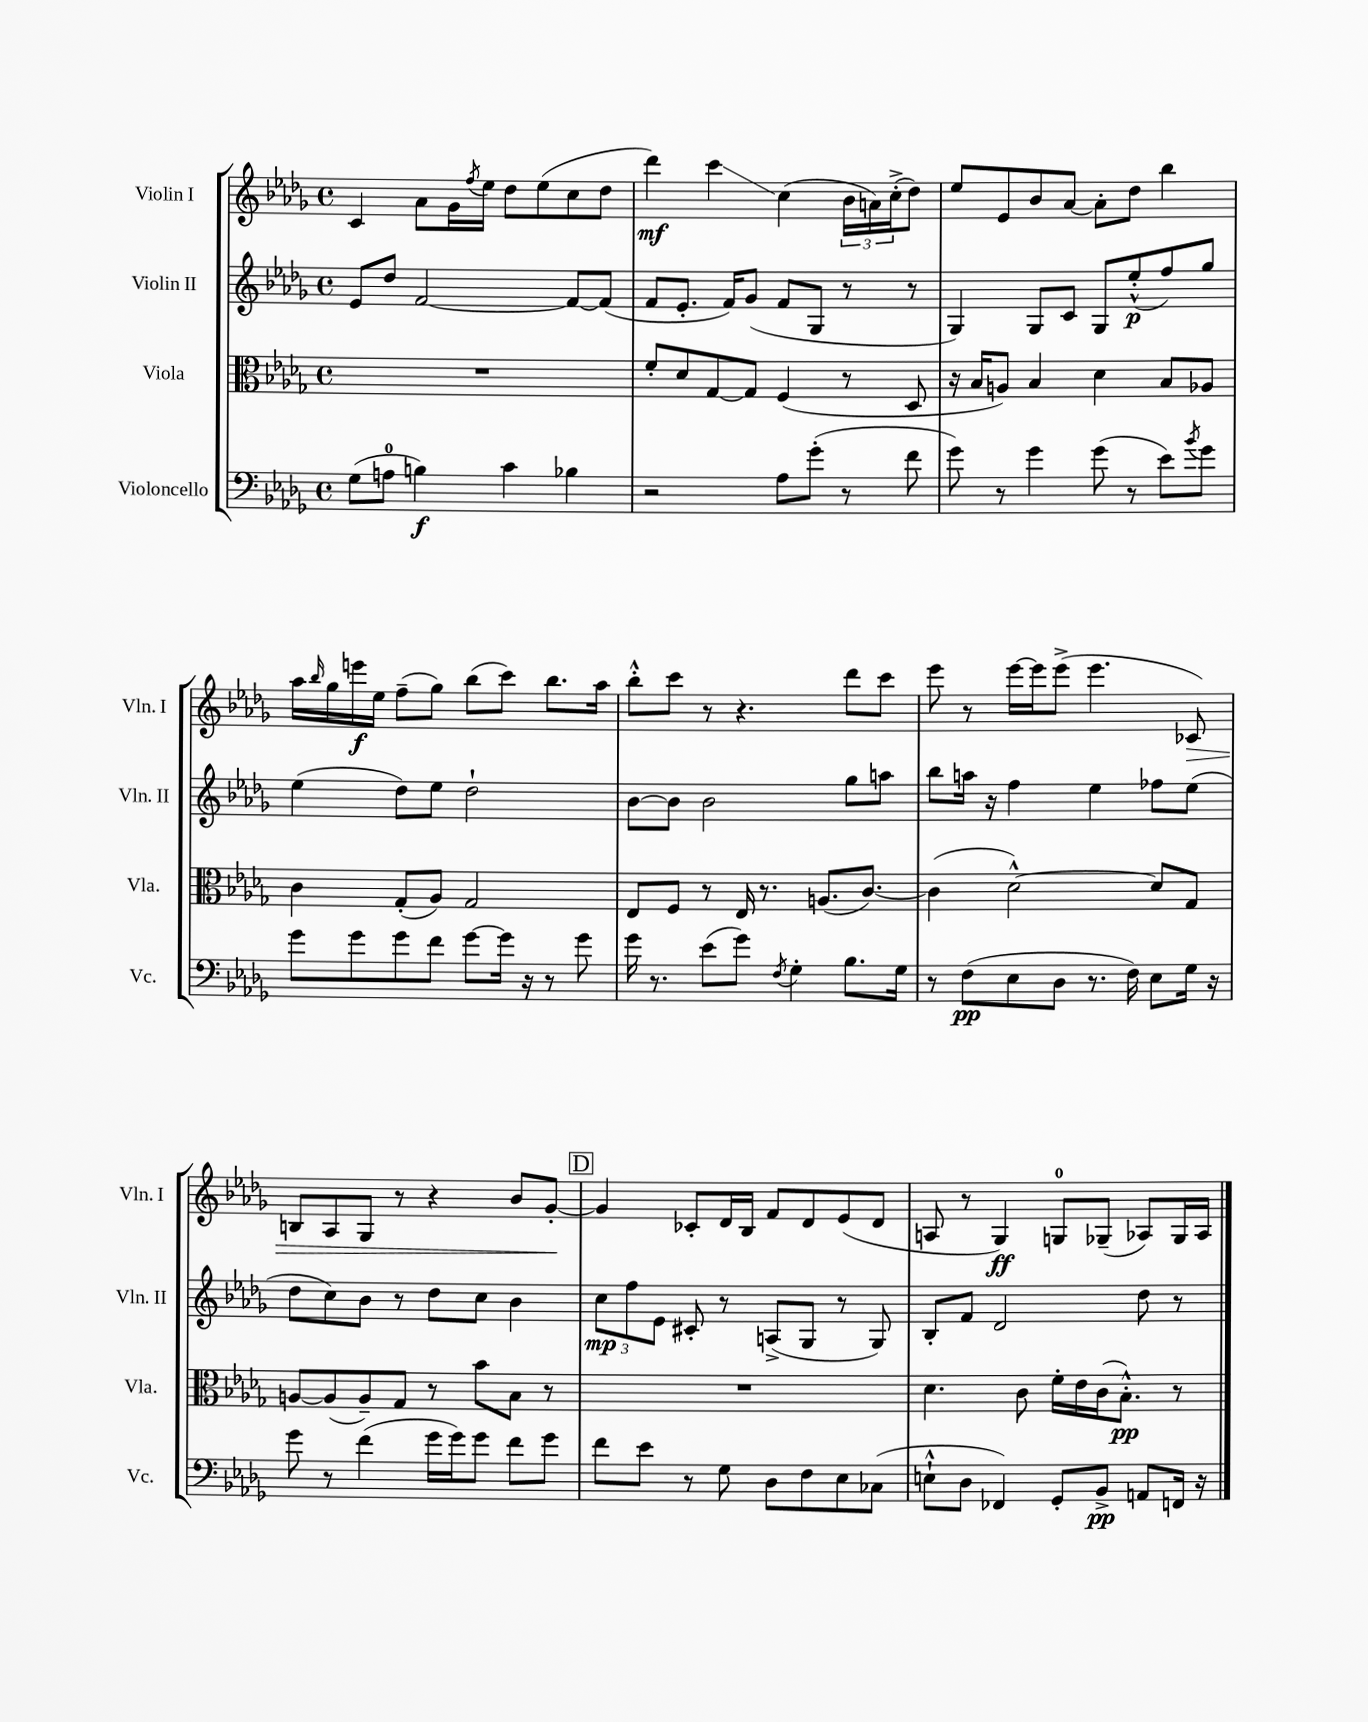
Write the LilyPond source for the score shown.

<<
\new StaffGroup <<
\new Staff = "s0" \with { instrumentName = "Violin I" shortInstrumentName = "Vln. I" } {
    \clef treble \key des \major \defaultTimeSignature \time 4/4
    c'4 aes'8 ges'16 \acciaccatura { f''8 } ees''16 des''8 ees''8( c''8 des''8 |
    des'''4\mf) c'''4\glissando c''4( \tuplet 3/2 { bes'16 a'16) c''16-.->( } des''8) |
    ees''8 ees'8 bes'8 aes'8~ aes'8-. des''8 bes''4 |
    aes''16 \grace { bes''16 } ges''16 e'''16\f ees''16 f''8--( ges''8) bes''8( c'''8) bes''8. aes''16 |
    bes''8-.-^ c'''8 r8 r4. des'''8 c'''8 |
    ees'''8 r8 ees'''16~ ees'''16 ees'''8->( ees'''4. ces'8\>) |
    b8 aes8 ges8 r8 r4 bes'8 ges'8~-.\! |
    \mark \markup { \box "D" } ges'4 ces'8-. des'16 bes16 f'8 des'8 ees'8( des'8 |
    a8 r8 ges4\ff) g8-0 ges8--( aes8) ges16 aes16 \bar "|." |
}
\new Staff = "s1" \with { instrumentName = "Violin II" shortInstrumentName = "Vln. II" } {
    \clef treble \key des \major \defaultTimeSignature \time 4/4
    ees'8 des''8 f'2~ f'8~ f'8( |
    f'8 ees'8.-. f'16) ges'8( f'8 ges8 r8 r8 |
    ges4) ges8 c'8 ges8 ees''8-.-^\p( f''8) ges''8 |
    ees''4( des''8) ees''8 des''2-! |
    bes'8~ bes'8 bes'2 ges''8 a''8 |
    bes''8 a''16 r16 f''4 ees''4 fes''8 ees''8( |
    des''8 c''8) bes'8 r8 des''8 c''8 bes'4 |
    \mark \markup { \box "D" } \tuplet 3/2 { c''8\mp f''8 ees'8 } cis'8-. r8 a8->( ges8 r8 ges8) |
    bes8-. f'8 des'2 des''8 r8 \bar "|." |
}
\new Staff = "s2" \with { instrumentName = "Viola" shortInstrumentName = "Vla." } {
    \clef alto \key des \major \defaultTimeSignature \time 4/4
    R1 |
    f'8-. des'8 ges8~ ges8 f4( r8 des8 |
    r16 bes16 a8) bes4 des'4 bes8 aes8 |
    c'4 ges8-.( aes8) ges2 |
    ees8 f8 r8 ees16 r8. a8.( c'8.~) |
    c'4( des'2~-^) des'8 ges8 |
    a8~ a8( a8--) ges8 r8 bes'8 bes8 r8 |
    \mark \markup { \box "D" } R1 |
    des'4. c'8 f'16-. ees'16 c'16( bes8.-.-^\pp) r8 \bar "|." |
}
\new Staff = "s3" \with { instrumentName = "Violoncello" shortInstrumentName = "Vc." } {
    \clef bass \key des \major \defaultTimeSignature \time 4/4
    ges8( a8-0 b4\f) c'4 bes4 |
    r2 aes8 ges'8-.( r8 f'8 |
    ges'8) r8 ges'4 ges'8( r8 ees'8) \acciaccatura { bes'8 } ges'8 |
    ges'8 ges'8 ges'8 f'8 ges'8~ ges'16 r16 r8 ges'8 |
    ges'16 r8. ees'8( ges'8) \acciaccatura { f8 } ges4-. bes8. ges16 |
    r8 f8\pp( ees8 des8 r8. f16) ees8 ges16 r16 |
    ges'8 r8 f'4( ges'16 ges'16) ges'8 f'8 ges'8 |
    \mark \markup { \box "D" } f'8 ees'8 r8 ges8 des8 f8 ees8 ces8( |
    e8-!-^ des8 fes,4) ges,8-. bes,8->\pp a,8 f,16 r16 \bar "|." |
}
>>
>>
\layout { \context { \Score \remove "Bar_number_engraver" } }
